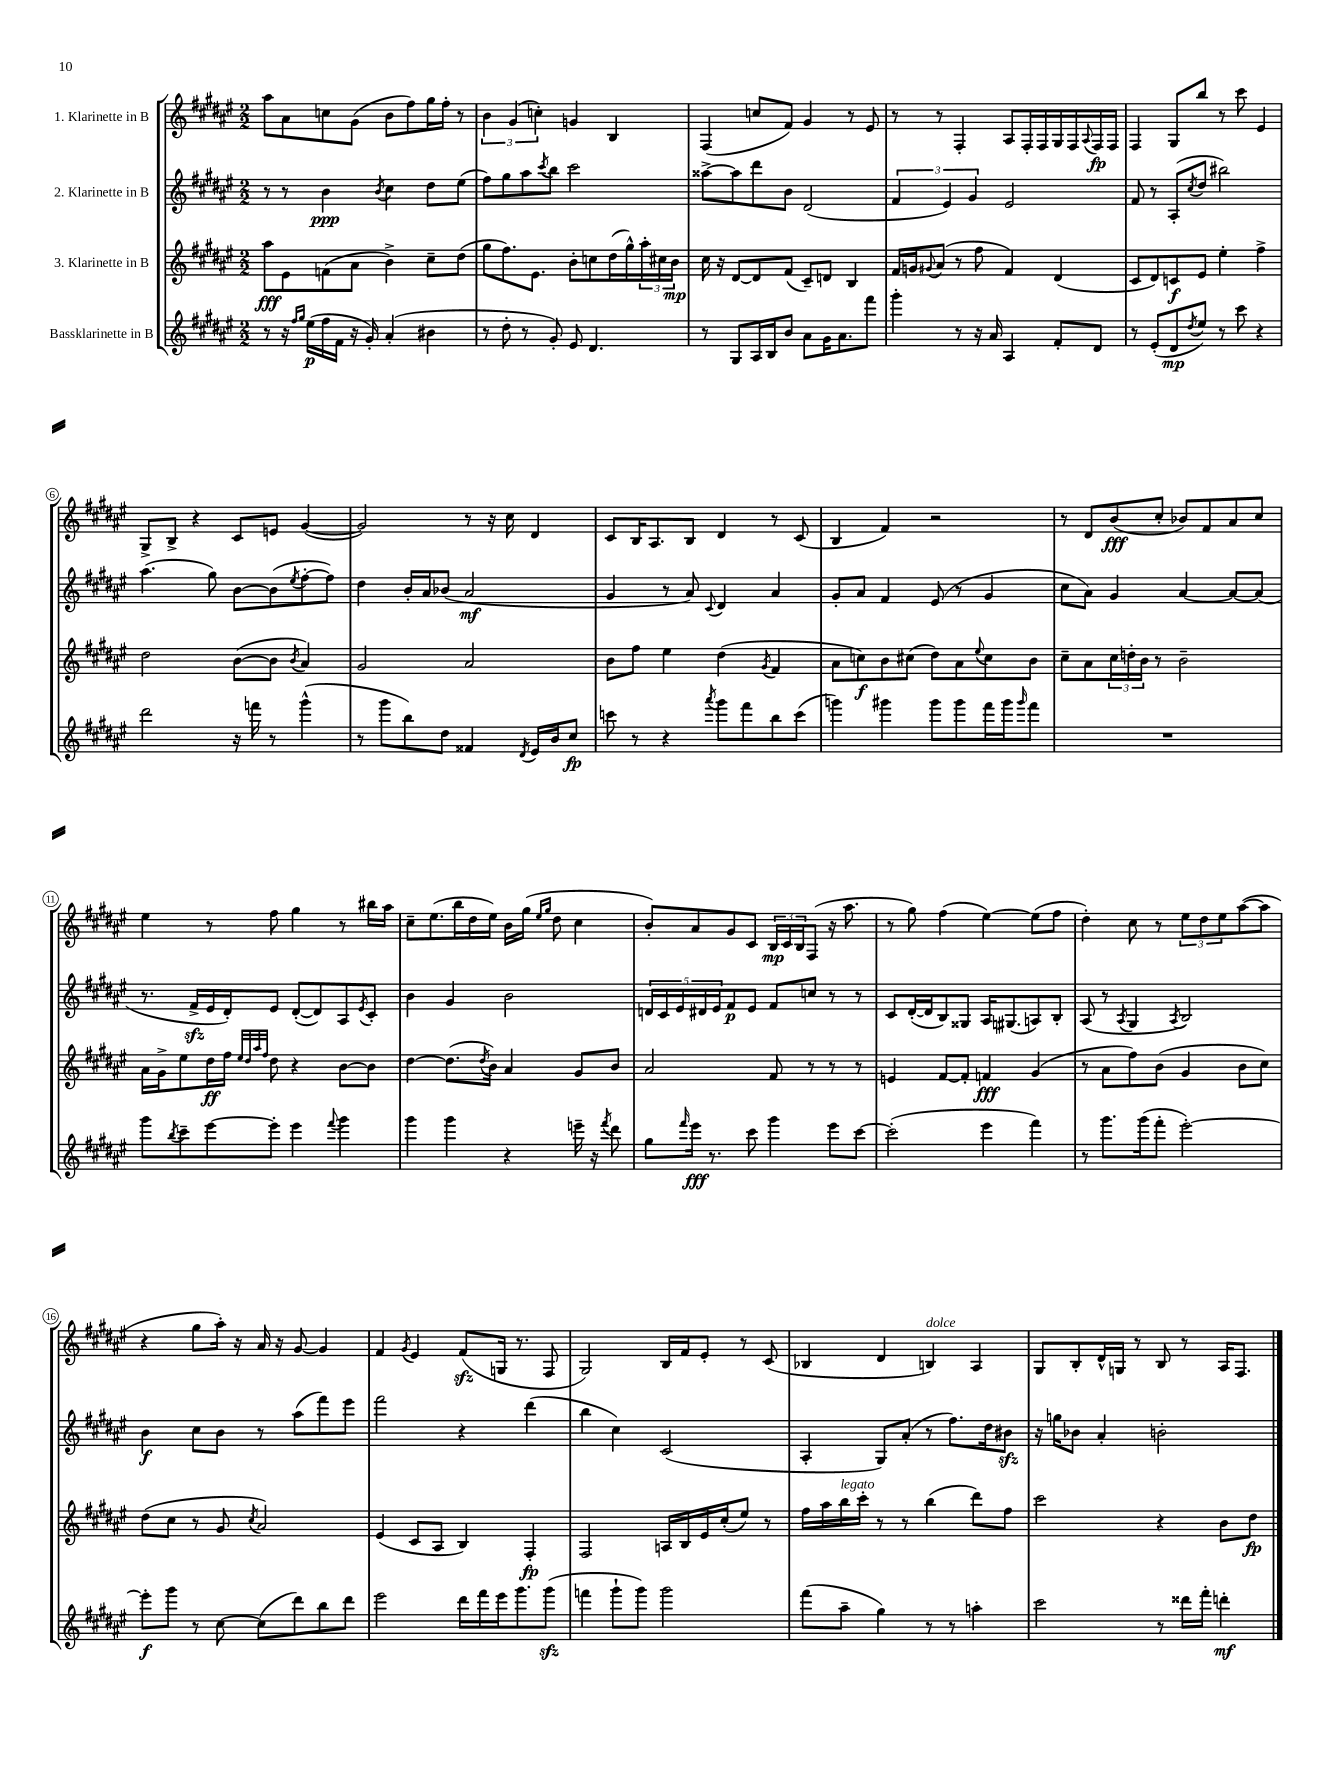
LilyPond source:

<<
\new StaffGroup <<
\new Staff = "s0" \with { instrumentName = "1. Klarinette in B" } {
    \clef treble \key fis \major \numericTimeSignature \time 2/2
    ais''8 ais'8 c''8 gis'8( b'8 fis''8) gis''16 fis''16-. r8 |
    \tuplet 3/2 { b'4 gis'4( c''4-.) } g'4 b4 |
    fis4( c''8 fis'8) gis'4 r8 eis'8 |
    r8 r8 fis4-. ais8 fis16-. fis16 gis16 fis16 \appoggiatura { ais8 } fis16\fp fis16 |
    fis4 gis8 b''8 r8 cis'''8 eis'4 |
    gis8-> b8-> r4 cis'8 e'8 gis'4~( |
    gis'2) r8 r16 cis''16 dis'4 |
    cis'8 b16 ais8. b8 dis'4 r8 cis'8( |
    b4 fis'4) r2 |
    r8 dis'8 b'8\fff( cis''8-. bes'8) fis'8 ais'8 cis''8 |
    eis''4 r8 fis''8 gis''4 r8 bis''16 ais''16 |
    cis''8-- eis''8.( b''16 dis''16 eis''16) b'16 gis''16( \grace { eis''16 gis''16 } dis''8 cis''4 |
    b'8-.) ais'8 gis'8 cis'8 \tuplet 3/2 { b16\mp cis'16 b16 } fis8( r16 ais''8. |
    r8 gis''8) fis''4( eis''4~) eis''8( fis''8 |
    dis''4-.) cis''8 r8 \tuplet 3/2 { eis''8 dis''8 eis''8 } ais''8~( ais''8 |
    r4 gis''8 ais''16-.) r16 ais'16 r16 gis'8~ gis'4 |
    fis'4 \acciaccatura { gis'8 } eis'4 fis'8\sfz( g16 r8. fis8 |
    gis2) b16 fis'16 eis'8-. r8 cis'8( |
    bes4 dis'4 b4^\markup { \italic "dolce" }) ais4 |
    gis8 b8-. dis'16-^ g16 r8 b8 r8 ais16 fis8. \bar "|." |
}
\new Staff = "s1" \with { instrumentName = "2. Klarinette in B" } {
    \clef treble \key fis \major \numericTimeSignature \time 2/2
    r8 r8 b'4\ppp \acciaccatura { b'8 } cis''4 dis''8 eis''8( |
    fis''8) gis''8 ais''8 \acciaccatura { cis'''8 } b''8 cis'''2 |
    aisis''8~-> aisis''8 dis'''8 b'8 dis'2( |
    \tuplet 3/2 { fis'4 eis'4) gis'4 } eis'2 |
    fis'8 r8 ais8-.( \acciaccatura { cis''8 } dis''8 bis''2) |
    ais''4.( gis''8) b'8~ b'8( \acciaccatura { eis''8 } fis''8~-. fis''8) |
    dis''4 b'16-. ais'16 bes'8( ais'2\mf |
    gis'4 r8 ais'8) \appoggiatura { cis'8 } dis'4 ais'4 |
    gis'8-. ais'8 fis'4 eis'8( r8 gis'4 |
    cis''8 ais'8) gis'4 ais'4~ ais'8~ ais'8( |
    r8. fis'16->\sfz eis'16 dis'16-.) eis'8 dis'8~-.( dis'8) ais8 \acciaccatura { eis'8 } cis'8-. |
    b'4 gis'4 b'2 |
    \tuplet 5/4 { d'16 cis'16 eis'16 dis'16 eis'16 } fis'8\p eis'8 fis'8 c''8 r8 r8 |
    cis'8 dis'16~-.( dis'16 b8) gisis8 ais16 gis8.( a8) b8-. |
    ais8( r8 \acciaccatura { ais8 } gis4 \acciaccatura { ais8 } b2) |
    b'4\f cis''8 b'8 r8 ais''8( fis'''8) eis'''8 |
    fis'''2 r4 dis'''4( |
    b''4 cis''4) cis'2( |
    ais4-. gis8) ais'8-.( r8 fis''8.) dis''16 bis'8\sfz |
    r16 g''16 bes'8 ais'4-. b'2-. \bar "|." |
}
\new Staff = "s2" \with { instrumentName = "3. Klarinette in B" } {
    \clef treble \key fis \major \numericTimeSignature \time 2/2
    ais''8\fff eis'8 f'8( ais'8 b'4->) cis''8-- dis''8( |
    gis''8 fis''8.) eis'8. b'8-. c''8 dis''16( gis''16-^) \tuplet 3/2 { ais''16-. cis''16 b'16\mp } |
    cis''16 r16 dis'8~ dis'8 fis'8( cis'8--) d'8 b4 |
    fis'16 g'16 \appoggiatura { gis'8 } ais'8( r8 fis''8 fis'4) dis'4( |
    cis'8 dis'8) c'8\f eis'8 eis''4-. fis''4-> |
    dis''2 b'8~( b'8 \acciaccatura { b'8 } ais'4) |
    gis'2 ais'2 |
    b'8 fis''8 eis''4 dis''4( \acciaccatura { gis'8 } fis'4 |
    ais'8 c''8\f) b'8 cis''8( dis''8) ais'8 \appoggiatura { eis''8 } cis''8 b'8 |
    cis''8-- ais'8 \tuplet 3/2 { cis''16 d''16-. b'16 } r8 b'2-- |
    ais'16 gis'16-> eis''8 dis''16\ff fis''16 \grace { eis''32 dis''32 ais''32 fis''32 } dis''8 r4 b'8~ b'8 |
    dis''4~ dis''8.( \acciaccatura { dis''8 } b'16) ais'4 gis'8 b'8 |
    ais'2 fis'8 r8 r8 r8 |
    e'4 fis'8~ fis'8-. f'4\fff gis'4( |
    r8 ais'8 fis''8) b'8( gis'4 b'8 cis''8) |
    dis''8( cis''8 r8 gis'8 \acciaccatura { cis''8 } ais'2) |
    eis'4( cis'8 ais8 b4) fis4-.\fp |
    fis2 a16 b16 eis'16 cis''16-.( eis''8) r8 |
    fis''16 ais''16 b''16^\markup { \italic "legato" } cis'''16-. r8 r8 b''4( dis'''8) fis''8 |
    cis'''2 r4 b'8 dis''8\fp \bar "|." |
}
\new Staff = "s3" \with { instrumentName = "Bassklarinette in B" } {
    \clef treble \key fis \major \numericTimeSignature \time 2/2
    r8 r16 \grace { fis''16 gis''16 } eis''16\p( fis''16 fis'16 r16 gis'16-.) ais'4-.( bis'4 |
    r8 dis''8-. r8 gis'8-.) eis'8 dis'4. |
    r8 gis8 ais16 b16 b'8 ais'8 gis'16 ais'8. fis'''8 |
    gis'''4-. r8 r16 ais'16 ais4 fis'8-. dis'8 |
    r8 eis'8-.( dis'8\mp \acciaccatura { dis''8 } eis''8) r8 cis'''8 r4 |
    dis'''2 r16 f'''16 r8 gis'''4-^( |
    r8 gis'''8 b''8) dis''8 fisis'4 \acciaccatura { dis'8 } eis'16 b'16 cis''8\fp |
    c'''8 r8 r4 \acciaccatura { ais'''8 } gis'''8 fis'''8 b''8 c'''8( |
    g'''4) gis'''4 gis'''8 gis'''8 fis'''16 gis'''16 \grace { gis'''16 } fis'''8 |
    R1 |
    gis'''8 \acciaccatura { b''8 } cis'''8-- eis'''8~ eis'''8-. eis'''4 \appoggiatura { fis'''8 } gis'''4 |
    gis'''4 gis'''4 r4 e'''16-- r16 \acciaccatura { fis'''8 } dis'''8 |
    gis''8 \grace { fis'''16 } eis'''16\fff r8. cis'''8 gis'''4 eis'''8 cis'''8~ |
    cis'''2-.( eis'''4 fis'''4) |
    r8 gis'''8. gis'''16( fis'''8-. eis'''2~-.) |
    eis'''8-.\f gis'''8 r8 cis''8~ cis''8( dis'''8) b''8 dis'''8 |
    eis'''2 dis'''16 fis'''16 eis'''16 gis'''8. gis'''8\sfz( |
    f'''4 gis'''8-! gis'''8) gis'''2 |
    fis'''8( ais''8-- gis''4) r8 r8 a''4-. |
    cis'''2 r8 disis'''16 fis'''16-. d'''4-.\mf \bar "|." |
}
>>
>>
\layout { \context { \Score \override BarNumber.stencil = #(make-stencil-circler 0.1 0.3 ly:text-interface::print) } }
